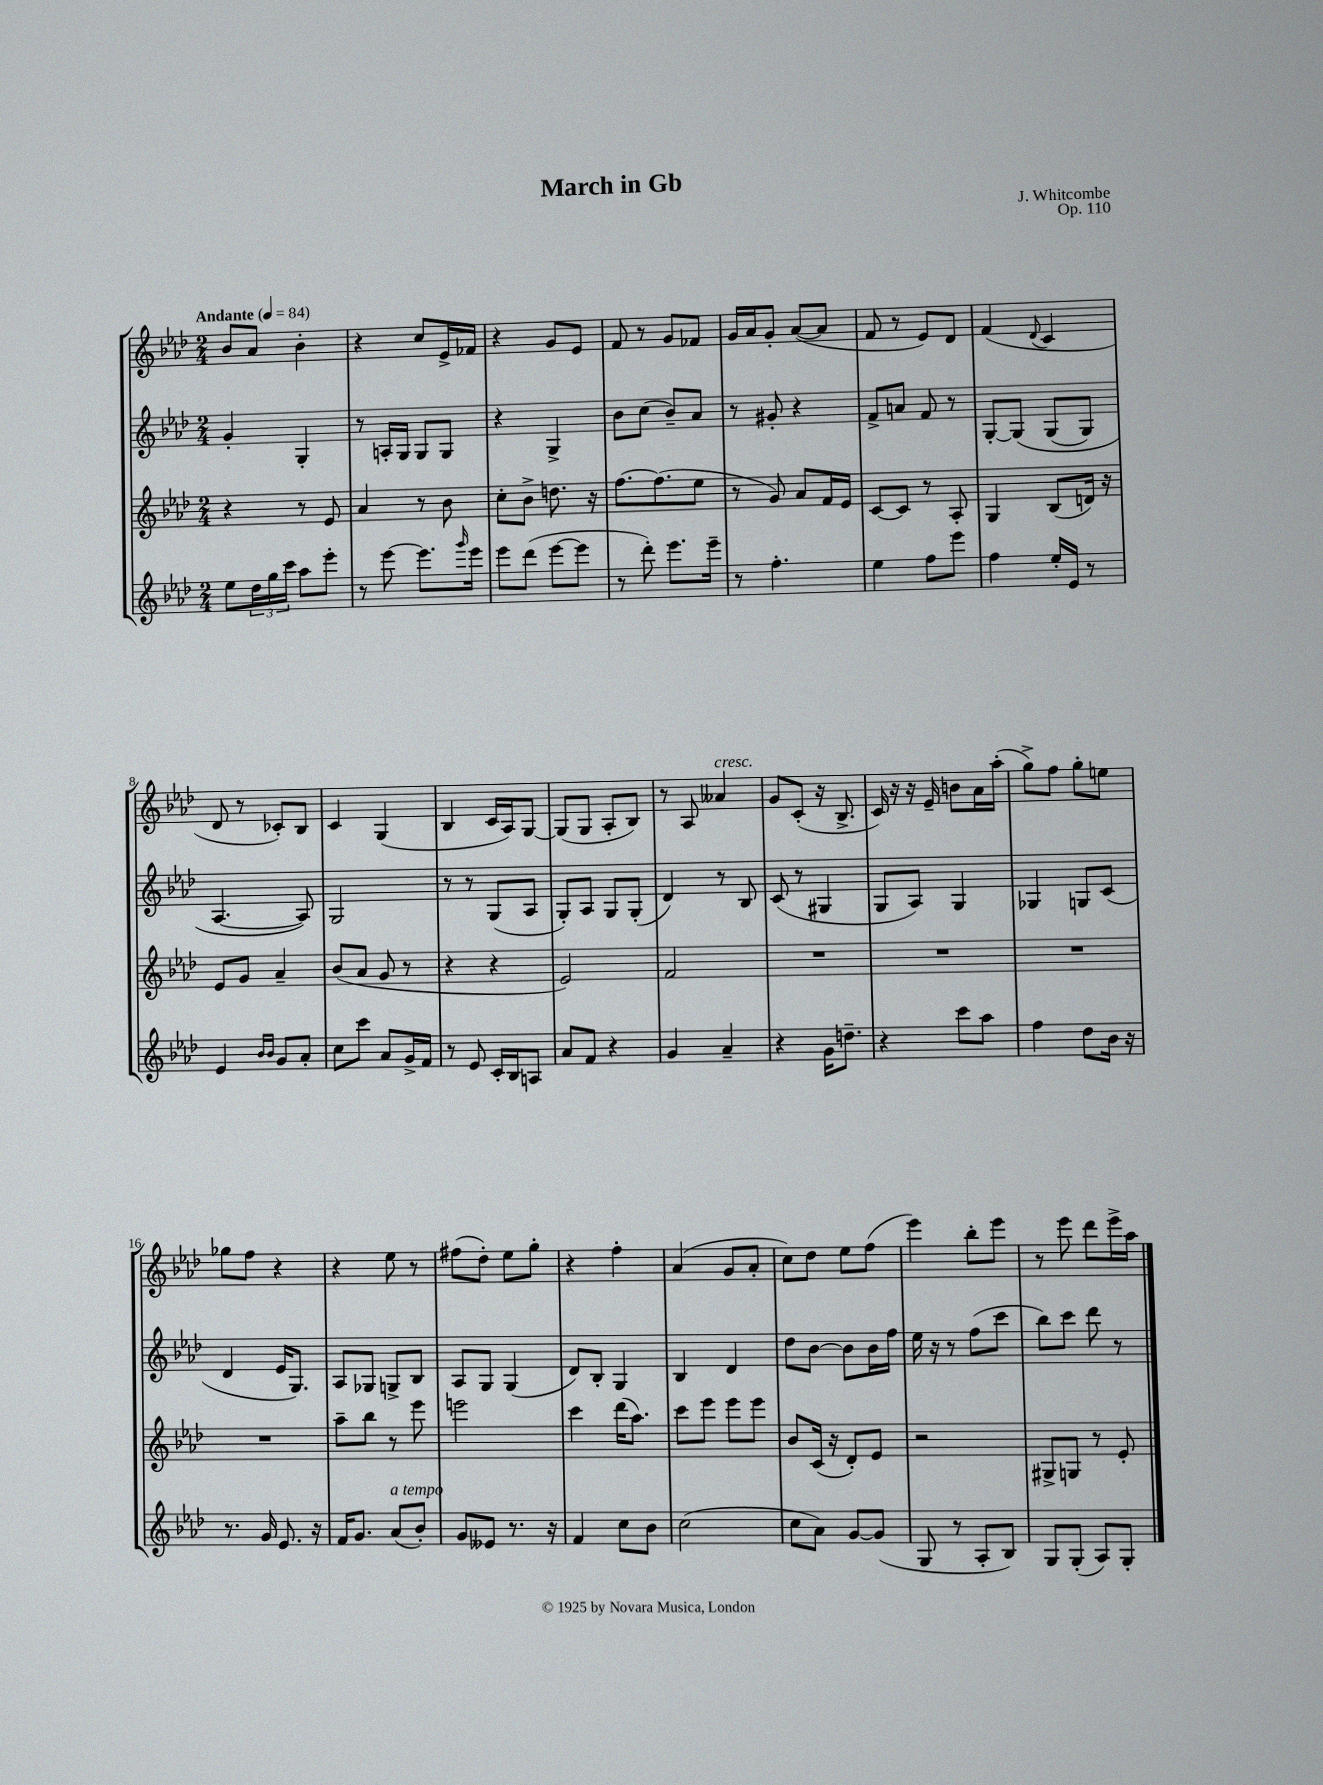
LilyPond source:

\header { title = "March in Gb" composer = "J. Whitcombe" opus = "Op. 110" }
<<
\new StaffGroup <<
\new Staff = "s0" {
    \clef treble \key aes \major \numericTimeSignature \time 2/4 \tempo "Andante" 4 = 84
    bes'8 aes'8 bes'4-. |
    r4 c''8 ees'16-> fes'16 |
    r4 g'8 ees'8 |
    f'8 r8 g'8 fes'8 |
    g'16 aes'16 g'8-. aes'8~( aes'8 |
    f'8 r8 ees'8) des'8 |
    f'4( \appoggiatura { des'8 } c'4 |
    des'8 r8 ces'8-.) bes8 |
    c'4 g4( |
    bes4 c'16 aes16) g8~ |
    g8( g8 aes8-. bes8) |
    r8 aes8 aeses'4^\markup { \italic "cresc." } |
    g'8 c'8-.( r16 bes8.-> |
    c'16) r16 r16 ees'16-- b'8 aes'16 aes''16-.( |
    g''8->) f''8 g''8-. e''8 |
    ges''8 f''8 r4 |
    r4 ees''8 r8 |
    fis''8( des''8-.) ees''8 g''8-. |
    r4 f''4-. |
    aes'4( g'8 aes'8-. |
    c''8) des''8 ees''8 f''8( |
    ees'''4) bes''8-. ees'''8 |
    r8 ees'''8 des'''8 ees'''16-> aes''16 \bar "|." |
}
\new Staff = "s1" {
    \clef treble \key aes \major \numericTimeSignature \time 2/4
    g'4-. g4-. |
    r8 a16-. g16 g8 g8 |
    r4 g4-> |
    bes'8 c''8( bes'8--) aes'8 |
    r8 gis'8-. r4 |
    f'8-> a'8 f'8 r8 |
    g8~-. g8\( g8( g8) |
    aes4.~ aes8\) |
    g2 |
    r8 r8 g8( aes8 |
    g8-.) aes8 g8 g8-.( |
    des'4) r8 bes8 |
    c'8( r8 gis4 |
    g8 aes8) g4 |
    ges4 g8 c'8( |
    des'4 ees'16 g8.) |
    aes8 ges8 g8-> bes8 |
    aes8 g8 g4( |
    des'8) bes8-. g4 |
    bes4 des'4 |
    des''8 bes'8~ bes'8 bes'16 f''16 |
    ees''16 r16 r8 f''8( c'''8 |
    bes''8) c'''8 des'''8 r8 \bar "|." |
}
\new Staff = "s2" {
    \clef treble \key aes \major \numericTimeSignature \time 2/4
    r4 r8 ees'8 |
    aes'4 r8 bes'8 |
    c''8-. bes'8-> d''8. r16 |
    f''8.~ f''8.( ees''8 |
    r8 g'8) aes'8 f'16 ees'16 |
    c'8~ c'8 r8 aes8-. |
    g4 bes8( d'16) r16 |
    ees'8 g'8 aes'4-- |
    bes'8( aes'8 g'8 r8 |
    r4 r4 |
    ees'2) |
    f'2 |
    R2 |
    R2 |
    R2 |
    R2 |
    aes''8-- bes''8 r8 ees'''8 |
    e'''2 |
    c'''4 des'''16( aes''8.) |
    c'''8 ees'''8 ees'''8 ees'''8 |
    bes'8 c'16( r16 des'8-.) ees'8 |
    r2 |
    gis8-> g8 r8 ees'8-. \bar "|." |
}
\new Staff = "s3" {
    \clef treble \key aes \major \numericTimeSignature \time 2/4
    ees''8 \tuplet 3/2 { des''16 g''16 c'''16 } aes''8 ees'''8-. |
    r8 ees'''8~ ees'''8. \grace { g'''16 } ees'''16 |
    ees'''8 des'''8( ees'''8~ ees'''8 |
    r8 des'''8-.) ees'''8. ees'''16-- |
    r8 f''4.-. |
    ees''4 f''8 ees'''8 |
    f''4 ees''16-. ees'16 r8 |
    ees'4 \grace { bes'16 bes'16 } g'8 aes'8-. |
    c''8 c'''8 aes'8 g'16-> f'16 |
    r8 ees'8 c'16-. bes16 a8 |
    aes'8 f'8 r4 |
    g'4 aes'4-- |
    r4 g'16 d''8.-- |
    r4 c'''8 aes''8 |
    f''4 des''8 bes'16 r16 |
    r8. g'16 ees'8. r16 |
    f'16 g'8. aes'8^\markup { \italic "a tempo" }( bes'8-.) |
    g'8 eeses'8 r8. r16 |
    f'4 c''8 bes'8 |
    c''2( |
    c''8 aes'8) g'8~ g'8( |
    g8 r8 aes8-. bes8) |
    g8 g8-.( aes8) g8-. \bar "|." |
}
>>
>>
